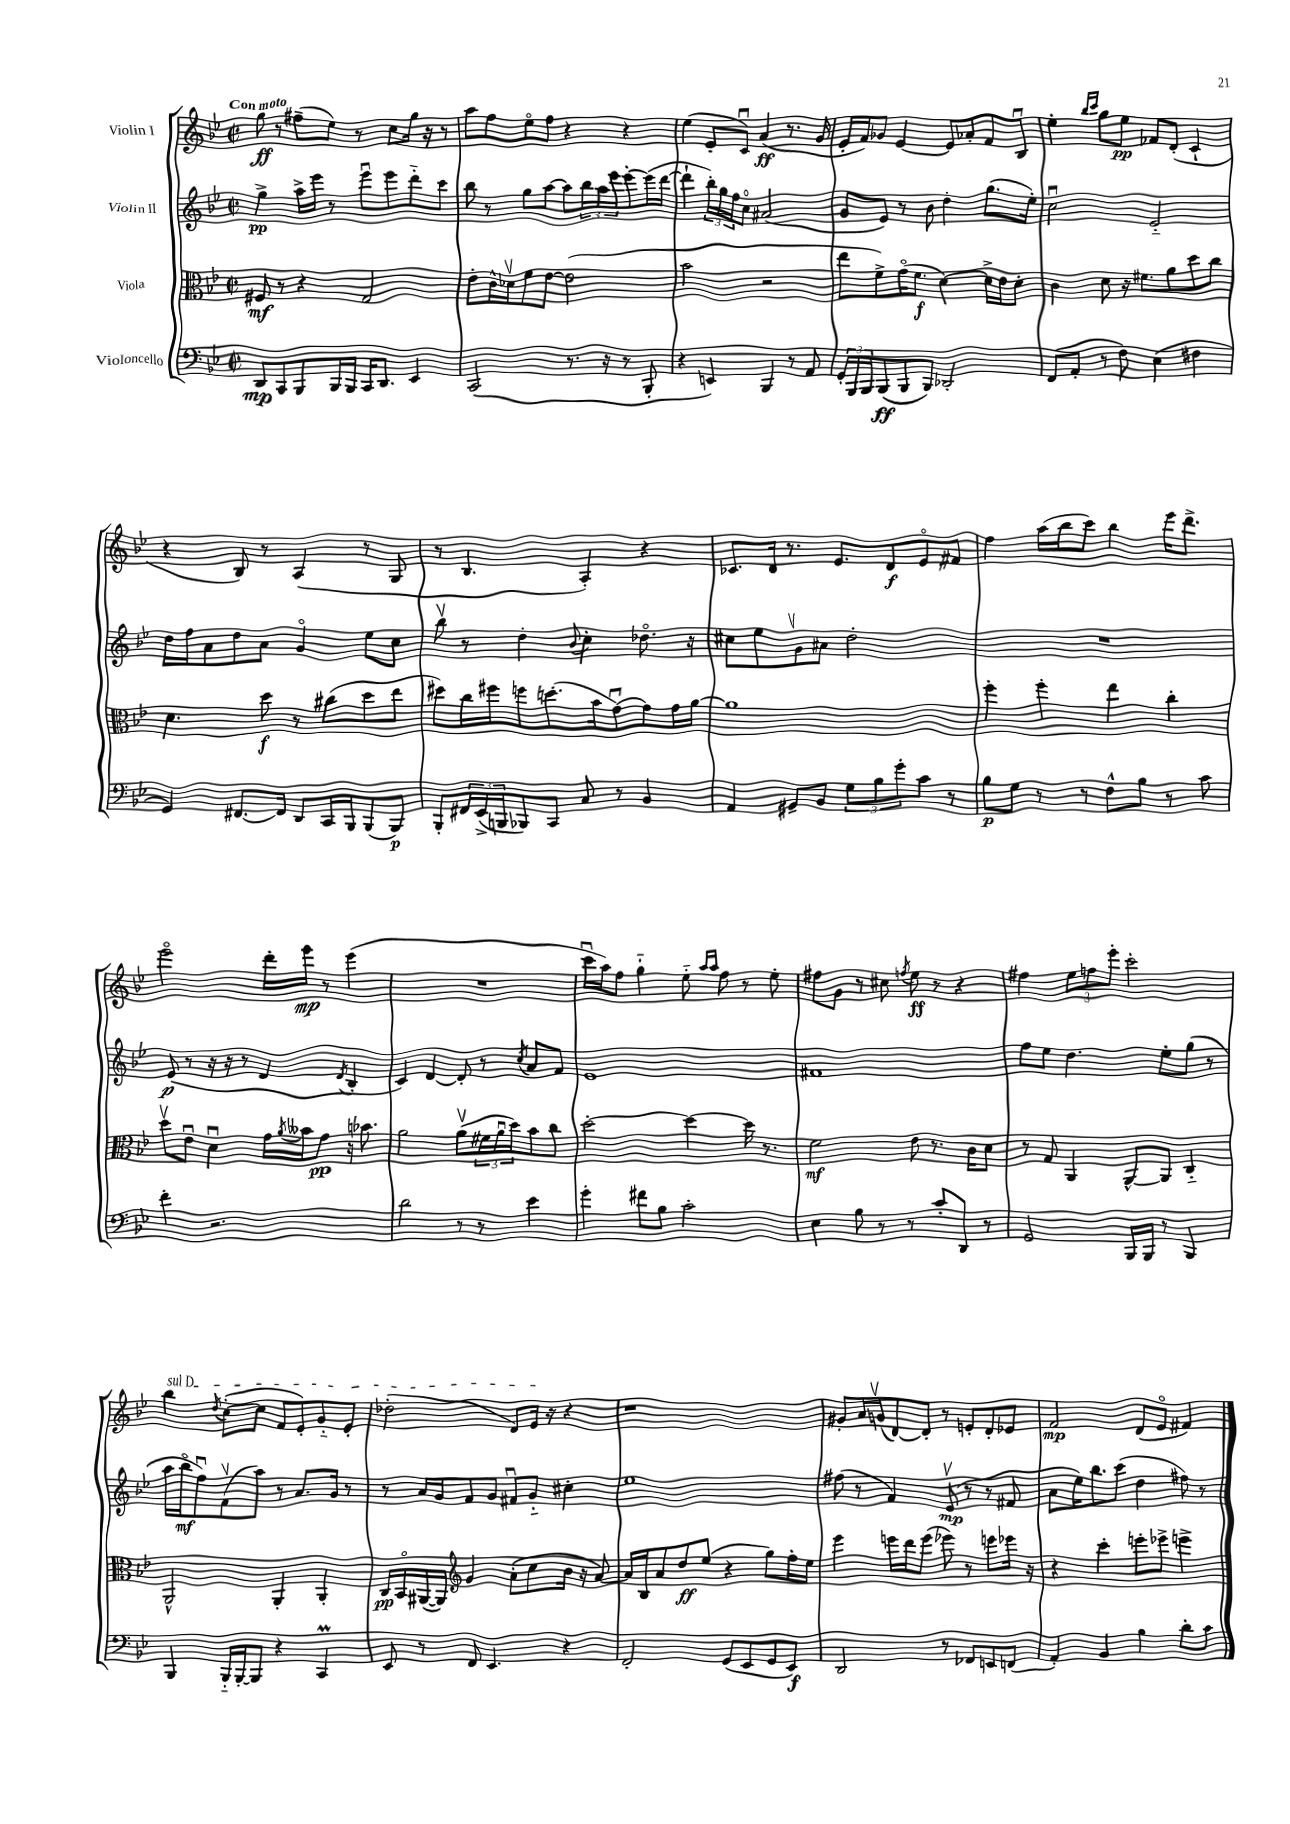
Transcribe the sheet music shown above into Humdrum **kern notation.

**kern	**kern	**kern	**kern
*staff4	*staff3	*staff2	*staff1
*clefF4	*clefC3	*clefG2	*clefG2
*k[b-e-]	*k[b-e-]	*k[b-e-]	*k[b-e-]
*M2/2	*M2/2	*M2/2	*M2/2
*met(c|)	*met(c|)	*met(c|)	*met(c|)
8DD	8F#	4gg^	8gg
8CC	8r	.	8r
8BBB-	4r	16aa^	(8ff#~
.	.	16eee-	.
16BBB-	.	8r	8ee-)
16BBB-	.	.	.
16CC	2G	8eee-u	8r
8.DD	.	.	.
.	.	8eee-	8cc
4EE-	.	8ddd'~	16gg
.	.	.	16r
.	.	8ccc	8r
=	=	=	=
(2CC	8e-'	8bb-	8aa
.	16c^^	8r	8ff
.	16d-v	.	.
.	8f	8gg	8ee-o
.	[8e-	[8aa	8ff
8.r	(2e-]	8aa]	4r
.	.	24bb-	.
.	.	24aa	.
16r	.	.	.
.	.	24eee-	.
8r	.	[8eee-'	4r
8BBB-'	.	(16eee-]	.
.	.	[16ddd	.
=	=	=	=
4r	2b-	4ddd`]	(4ee-
4EE)	.	24bb-')	8e-'
.	.	24gg	.
.	.	24ff	.
.	.	8cco	8cu)
4BBB-	2r	(2a#	(4a
8r	.	.	8.r
8AA	.	.	.
.	.	.	16g
=	=	=	=
24GG'	8ee-	8g	16e-'
24BBB-	.	.	.
.	.	.	16f)
24BBB-	.	.	.
(8BBB-	8f^)	8e-)	8g-
8BBB-	(16go	8r	[4e-
.	8.f	.	.
8BBB-)	.	8b-	.
2DD-'	[4d)	4dd'	8e-]
.	.	.	8a-'
.	16d^]	(8.gg	8f
.	16e-	.	.
.	8d'	.	8B-u
.	.	16ee-')	.
=	=	=	=
(8FF	4c	2ccu	4ee-'
8AA'	.	.	.
.	.	.	16qqbb-
.	.	.	16qqccc
8r	8d	.	8gg
8F)	16r	.	8ee-
.	8.f#	.	.
(4E-	.	2e-'~	8f-
.	8a	.	(8d'
4F#	8dd	.	4c`
.	8cc	.	.
=	=	=	=
4GG)	4.d	16dd	4r
.	.	16ff	.
.	.	8a	.
[8.FF#	.	8dd	8B-)
.	8dd	8a	8r
16FF#]	.	.	.
8DD	8r	4go	(4A
16CC	(8cc#	.	.
16BBB-	.	.	.
(8BBB-	8dd	8ee-	8r
8BBB-)	8ee-	8cc	8G
=	=	=	=
8BBB-'	8dd#)	8bb-v	8r
24FF#	16cc	8r	4.B-
(24EE-^	.	.	.
.	16ff#	.	.
24BBB	.	.	.
8BBB-)	8ff	4dd'	.
8CC	(8.dd'	.	.
.	.	8qqb-	.
8C	.	4cc'	4A')
.	16b-	.	.
8r	[8gu)	.	.
4BB-	8g]	8.dd-o	4r
.	16g	.	.
.	[16a	16r	.
=	=	=	=
4AA	1a]	8cc#	8.c-
.	.	8ee-	.
.	.	.	16d
8GG#~	.	8gv	8.r
8BB-	.	8a#	.
.	.	.	8.e-
12G	.	2dd'	.
12B-	.	.	.
.	.	.	8d
12g'	.	.	.
8c	.	.	8e-o
8r	.	.	8f#
=	=	=	=
8B-	4ff'	1r	4ff
8G	.	.	.
8r	4ff'	.	(16aa
.	.	.	16bb-
8r	.	.	8ccc)
8F^^	4ee-	.	4bb-
8B-	.	.	.
8r	4cc'	.	16eee-
.	.	.	8.ddd^
8c	.	.	.
=	=	=	=
4f'	8ddv	(8e-	2eee-o
.	8e-u	8r	.
2.r	4du	16r	.
.	.	16r	.
.	.	8r	.
.	16g	4d	16ddd'
.	8qa	.	.
.	16b--	.	16eee-
.	8g	.	8r
.	.	8qd	.
.	16r	4B-'	(4eee-
.	8.b-	.	.
=	=	=	=
2d	2a	4c)	1r
.	.	[4d	.
8r	(8av	8d']	.
8r	24f#	8r	.
.	24au	.	.
.	24dd)	.	.
.	.	8qcc	.
4e-	8b-	8a	.
.	8cc	8f	.
=	=	=	=
4g'	[2dd'	1e-	16cccu
.	.	.	16aa)
.	.	.	8ff
8f#	.	.	4gg'~
8B-	.	.	.
2c'	4dd_	.	8ee-'~
.	.	.	16qqaa
.	.	.	16qqaa
.	.	.	8ff
.	16dd]	.	8r
.	8.r	.	.
.	.	.	8ee-'
=	=	=	=
4E-	2f	1f#	8ff#
.	.	.	8g
8B-	.	.	8r
8r	.	.	8cc#
.	.	.	8qff
8r	8e-	.	8ee-
8c'	8.r	.	8r
8DD	.	.	4r
.	16c	.	.
8r	8d	.	.
=	=	=	=
2GG	8r	8ff	4ff#
.	8G	8ee-	.
.	4AA	4.dd	12ee-
.	.	.	12ff
.	.	.	12eee-'
16BBB-	[8AA^^	.	2ccc'
16BBB-	.	.	.
8r	8AA]	8ee-'	.
4BBB-	4C'~	(8gg	.
.	.	8r	.
=	=	=	=
4BBB-	2AA^^	16aa	4bb-
.	.	16bb-o	.
.	.	8ffu)	.
.	.	.	8qdd
16BBB-'~	.	(8fv	([8cc'
[16BBB-'	.	.	.
8BBB-]	.	8aa)	8cc]
4r	4AA'	8r	8f
.	.	8.a	8e-')
4CC	4AA'	.	8g'~
.	.	16g	.
.	.	8r	8e-'
=	=	=	=
8EE-	16C	8r	(2dd-'
.	16BB-o	.	.
8r	([16AA#	16a	.
.	16AA#])	16g	.
*	*clefG2	*	*
8FF	4g	8f	.
4.EE-	.	8g	.
.	(8a'	8f#u	8d)
.	8cc	8g'~	16e-
.	.	.	16r
4r	16b-	4cc#'	4r
.	16r	.	.
.	[8a)	.	.
=	=	=	=
2FF'	16a]	1ee-	1r
.	16B-	.	.
.	8a	.	.
.	8dd	.	.
.	(8ee-	.	.
(8GG	4r	.	.
8EE-	.	.	.
8GG	8gg)	.	.
8EE-)	16ff'	.	.
.	16ee-	.	.
=	=	=	=
2DD	4eee-	(8ff#	8g#'
.	.	8r	16a
.	.	.	(16gv
.	16eee	4f)	[8d)
.	16ddd	.	.
.	(8eee	.	8d']
8r	8eee-)	(8e-v	8r
8FF-	8r	8r	8e'
8EE	8eee	8r	8d'
(8FF	16eee-	8f#	8e-
.	16r	.	.
=	=	=	=
4AA')	4r	8a	2f
.	.	16ee-)	.
.	.	8.bb-	.
4BB-	4ccc'	.	.
.	.	(8ccc	.
4B-	8eee'	4dd	(8d
.	8eee-^	.	8e-o
8d'	4eee^	8ff#)	4f#)
8c	.	8r	.
==	==	==	==
*-	*-	*-	*-
